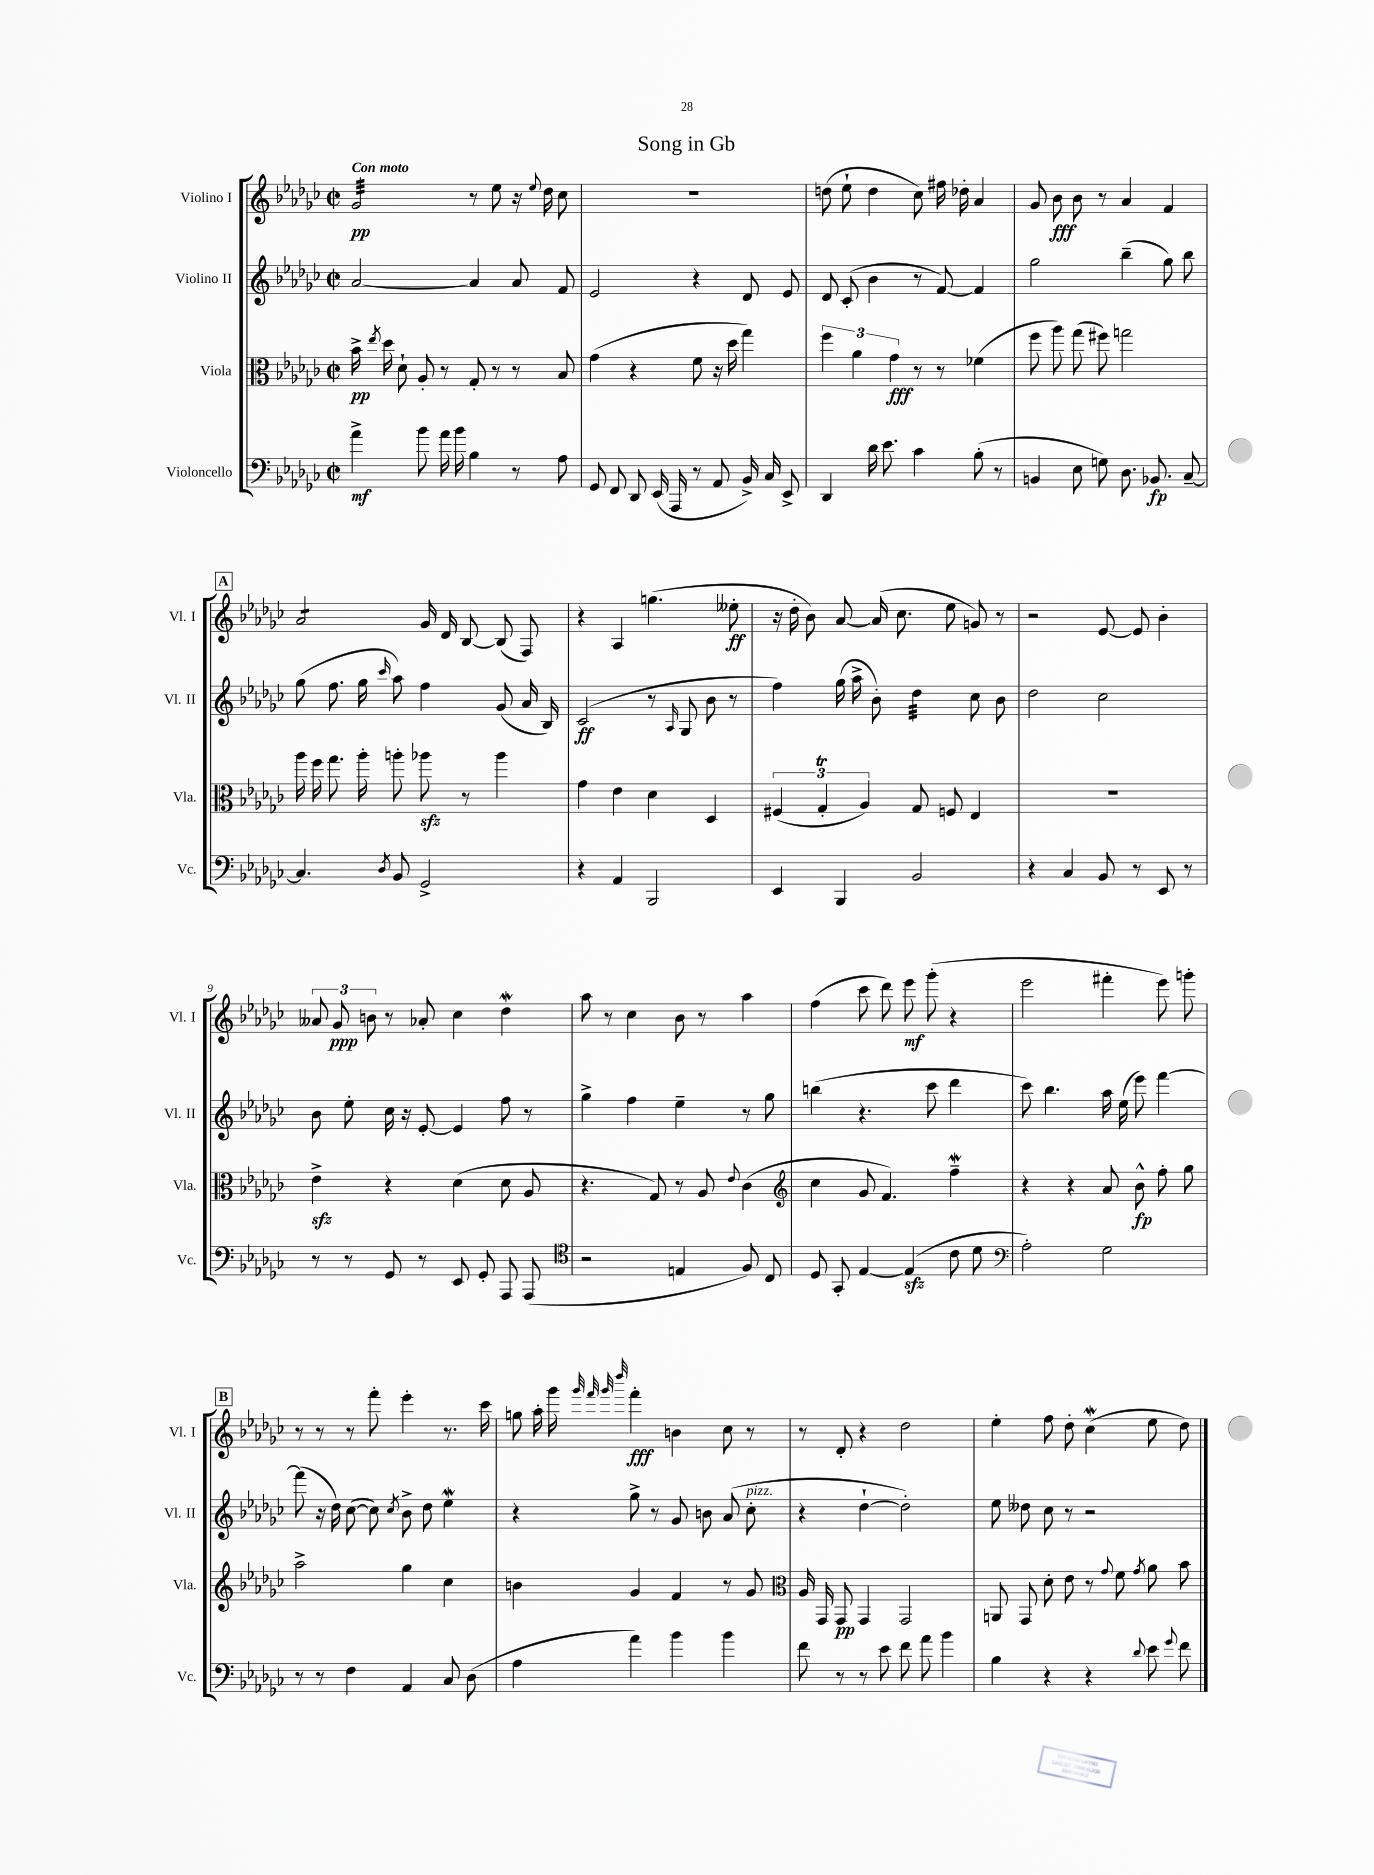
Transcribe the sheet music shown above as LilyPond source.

\header { title = "Song in Gb" }
<<
\new StaffGroup <<
\new Staff = "s0" \with { instrumentName = "Violino I" shortInstrumentName = "Vl. I" } {
    \clef treble \key ges \major \defaultTimeSignature \time 2/2 \tempo "Con moto"
    \autoBeamOff ges'2:32\pp r8 ees''8 r16 \appoggiatura { ees''8 } des''16 ces''8 |
    R1 |
    d''8( ees''8-! d''4 ces''8) fis''16 des''16-. aes'4 |
    ges'8 bes'8\fff bes'8 r8 aes'4 f'4 |
    \mark \markup { \box "A" } aes'2:8 ges'16 des'16 bes8~ bes8( f8) |
    r4 aes4 g''4.( eeses''8-.\ff |
    r16 des''16-. bes'8) aes'8~ aes'16( ces''8. ees''8 g'8) r8 |
    r2 ees'8~ ees'8 bes'4-. |
    \tuplet 3/2 { aeses'8 ges'8\ppp b'8 } r8 aes'8-. ces''4 des''4\mordent |
    aes''8 r8 ces''4 bes'8 r8 aes''4 |
    f''4( ces'''8 des'''8) ees'''8\mf ges'''8-.( r4 |
    ees'''2 fis'''4-. ees'''8) g'''8-. |
    \mark \markup { \box "B" } r8 r8 r8 f'''8-. ees'''4-. r8. ces'''16 |
    g''8 aes''16-. ges'''16 \grace { ges'''32 f'''32 ges'''32 des''''32 } f'''4-.\fff b'4 ces''8 r8 |
    r8 des'8-. r4 des''2 |
    ees''4-. f''8 des''8-. ces''4\mordent( ees''8 des''8) \bar "|." |
}
\new Staff = "s1" \with { instrumentName = "Violino II" shortInstrumentName = "Vl. II" } {
    \clef treble \key ges \major \defaultTimeSignature \time 2/2
    \autoBeamOff aes'2~ aes'4 aes'8 f'8 |
    ees'2 r4 des'8 ees'8 |
    des'8 ces'8-.( bes'4 r8 f'8~) f'4 |
    ges''2 bes''4--( ges''8) bes''8 |
    \mark \markup { \box "A" } ges''8( f''8. ges''16 \grace { ces'''16 } aes''8) f''4 ges'8( aes'16 bes16) |
    ces'2\ff( r8 \grace { aes16 } ges8 bes'8 r8 |
    f''4) ges''16( aes''16-> bes'8-.) des''4:32 ces''8 bes'8 |
    des''2 ces''2 |
    bes'8 ees''8-. ces''16 r16 ees'8~-. ees'4 f''8 r8 |
    ges''4-> f''4 ees''4-- r8 ges''8 |
    b''4( r4. ces'''8 des'''4 |
    ces'''8) bes''4. aes''16 ees''16( ees'''8) f'''4~ |
    \mark \markup { \box "B" } f'''8( r16 des''16) ces''8~( ces''8) \acciaccatura { ces''8 } bes'8-> des''8 ees''4\mordent |
    r4 ges''8-> r8 ges'8 b'8 aes'8( ces''8-.^\markup { \italic "pizz." } |
    r4 des''4~-! des''2-.) |
    ees''8 deses''8 ces''8 r8 r2 \bar "|." |
}
\new Staff = "s2" \with { instrumentName = "Viola" shortInstrumentName = "Vla." } {
    \clef alto \key ges \major \defaultTimeSignature \time 2/2
    \autoBeamOff bes'16->\pp \acciaccatura { ees''8 } des''16 des'8-! aes8-. r8 ges8-. r8 r8 bes8 |
    ges'4( r4 f'8 r16 des''16 ges''4) |
    \tuplet 3/2 { f''4 aes'4 ges'4\fff } r8 r8 fes'4( |
    f''8 aes''8) ges''8( fis''8) g''2 |
    \mark \markup { \box "A" } aes''16 f''16 ges''8. aes''16-. a''8-. aes''8\sfz r8 aes''4 |
    ges'4 ees'4 des'4 des4 |
    \tuplet 3/2 { fis4( ges4-.\trill aes4) } ges8 f8 ees4 |
    R1 |
    ees'4->\sfz r4 des'4( des'8 aes8 |
    r4. ges8) r8 aes8 \appoggiatura { ees'8 } ces'4( |
    \clef treble ces''4 ges'8 f'4.) f''4--\mordent |
    r4 r4 aes'8 bes'8-^\fp f''8-. ges''8 |
    \mark \markup { \box "B" } aes''2-> ges''4 ces''4 |
    b'4 ges'4 f'4 r8 ges'8 |
    \clef alto aes16 ges,16 ges,8\pp ges,4 ges,2 |
    a,8 ges,8 des'8-. ees'8 r8 \appoggiatura { ges'8 } f'8 \acciaccatura { ges'8 } aes'8 bes'8 \bar "|." |
}
\new Staff = "s3" \with { instrumentName = "Violoncello" shortInstrumentName = "Vc." } {
    \clef bass \key ges \major \defaultTimeSignature \time 2/2
    \autoBeamOff aes'4->\mf bes'8 aes'16 bes'16 bes4 r8 aes8 |
    ges,8 f,8 des,8 ees,16( aes,,16 r8 aes,8 bes,16->) ces16 ees,8-> |
    des,4 des'16 ees'8. ces'4 bes8-.( r8 |
    b,4 ees8 g8) des8. bes,8.\fp ces8~-- |
    \mark \markup { \box "A" } ces4. \acciaccatura { des8 } bes,8 ges,2-> |
    r4 aes,4 bes,,2 |
    ees,4 bes,,4 bes,2 |
    r4 ces4 bes,8 r8 ees,8 r8 |
    r8 r8 ges,8 r8 ees,8 ges,8-. aes,,8 aes,,8( |
    \clef tenor r2 e4 f8) ces8 |
    des8 ges,8-. ees4~ ees4\sfz( ces'8 des'8 |
    \clef bass aes2-.) ges2 |
    \mark \markup { \box "B" } r8 r8 f4 aes,4 ces8 des8( |
    aes4 aes'4) bes'4 bes'4 |
    f'8 r8 r8 ees'8 f'8 aes'8 bes'4 |
    bes4 r4 r4 \appoggiatura { des'8 } ees'8 \appoggiatura { ges'8 } f'8 \bar "|." |
}
>>
>>
